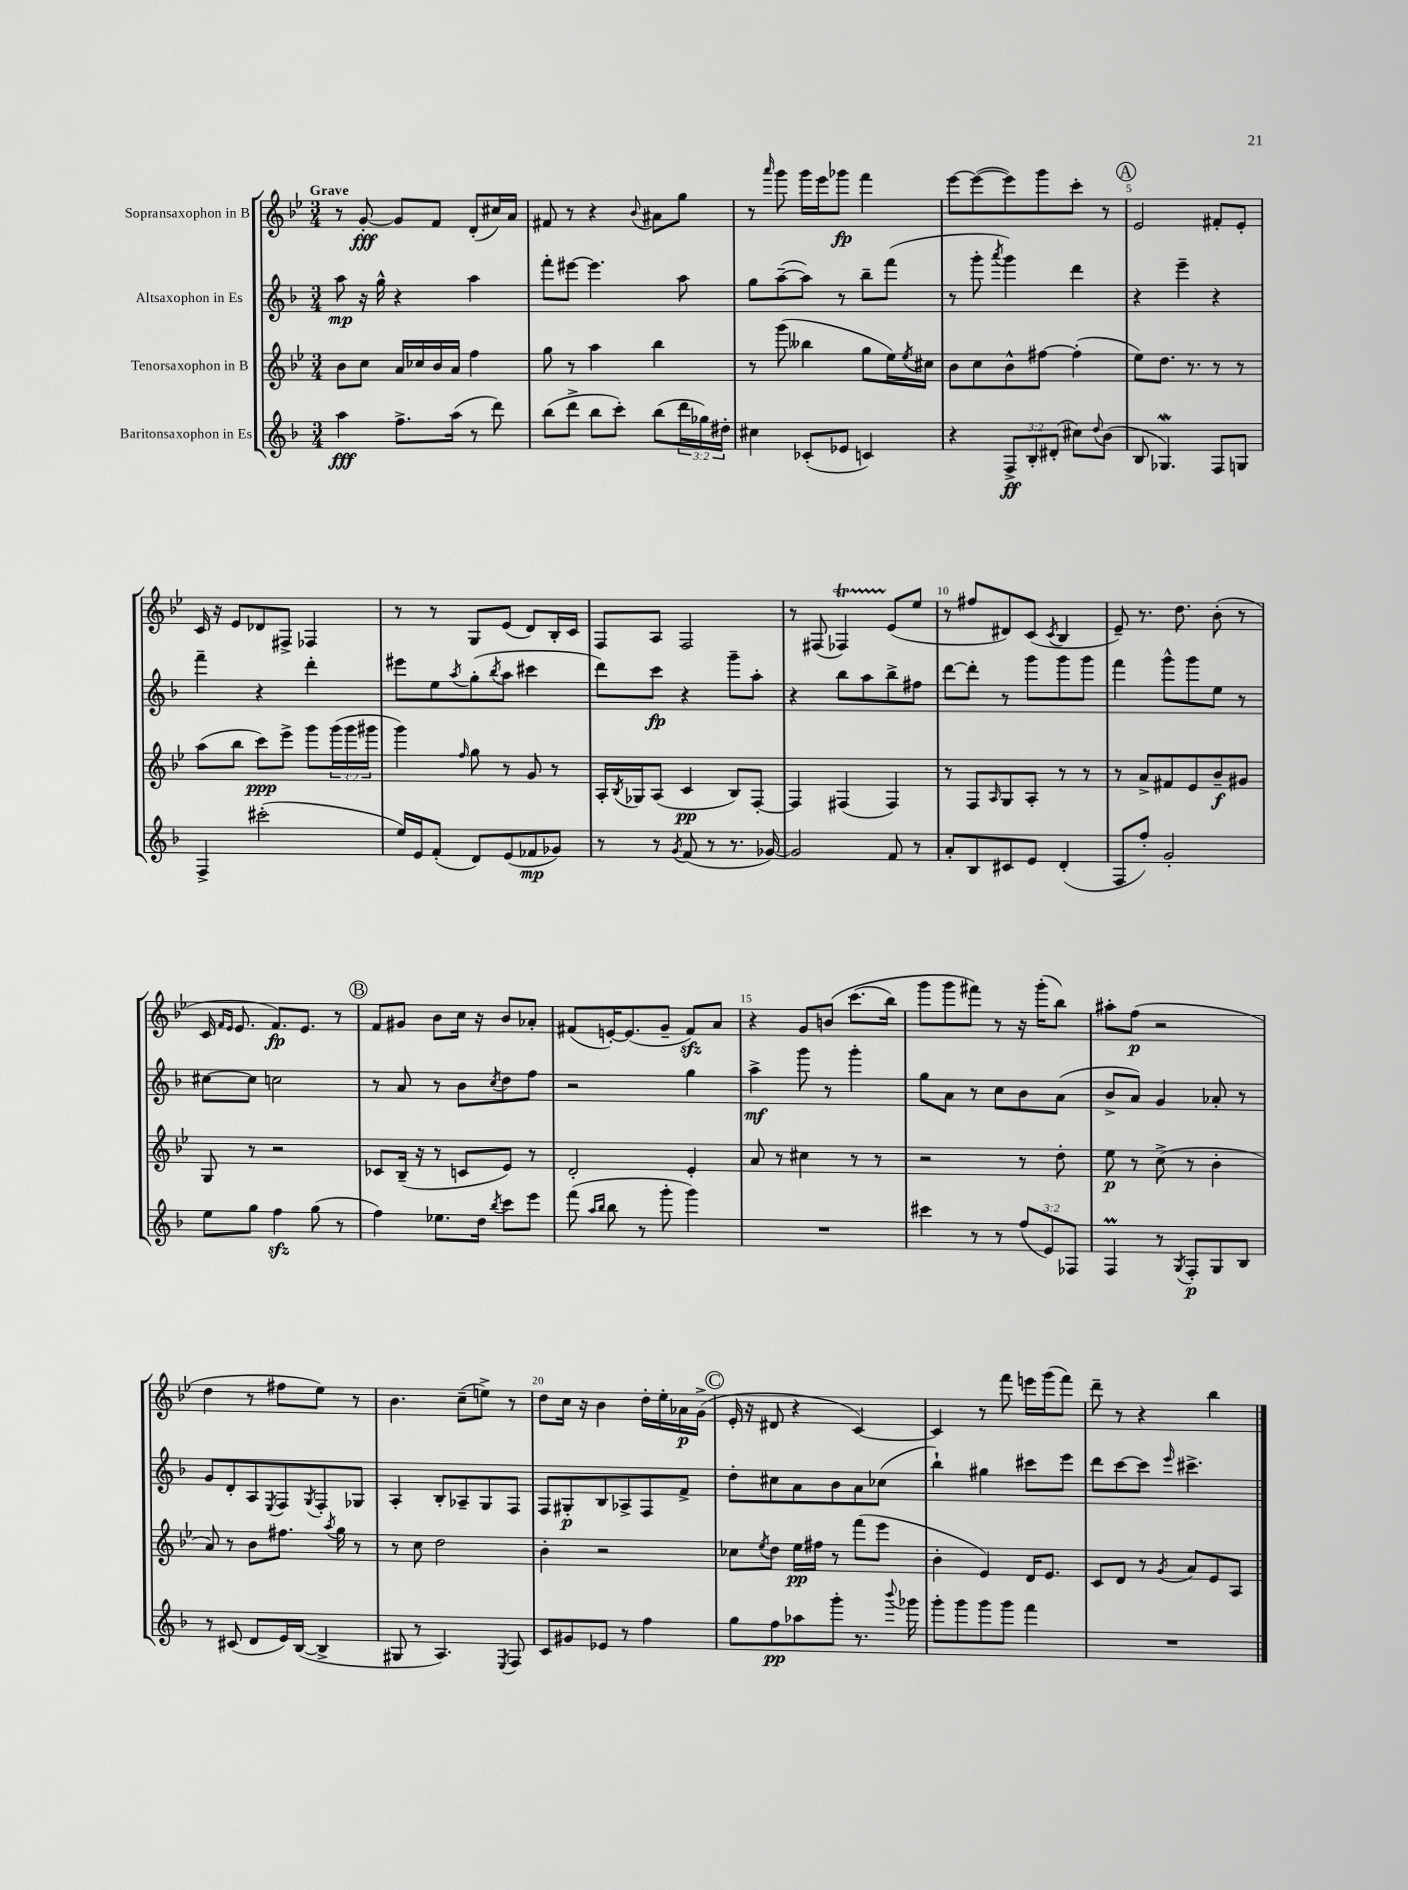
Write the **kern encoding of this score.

**kern	**kern	**kern	**kern
*staff4	*staff3	*staff2	*staff1
*clefG2	*clefG2	*clefG2	*clefG2
*k[b-]	*k[b-e-]	*k[b-]	*k[b-e-]
*M3/4	*M3/4	*M3/4	*M3/4
4aa	8b-	8aa	8r
.	8cc	16r	[8g'
.	.	16gg^^	.
8.ff^	16a	4r	8g]
.	16cc-	.	.
.	16b-	.	8f
(16aa	16a	.	.
8r	4ff	4aa	(8d'
8ddd)	.	.	16cc#)
.	.	.	16a
=	=	=	=
(8bb-	8gg	8fff'	8f#
8ddd^	8r	[8eee#	8r
8bb-	4aa	4.eee#]	4r
8ccc')	.	.	.
.	.	.	8qqb-
(8bb-	4bb-	.	8a#
24ddd	.	8aa	8gg
24gg-)	.	.	.
24dd#'	.	.	.
=	=	=	=
4cc#	8r	8gg	8r
.	.	.	16qqaaa
.	(8ggg	([8aa~	8ggg
(8c-'	4bb--	8aa])	16ggg
.	.	.	16eee-
8e-	.	8r	8ggg-
4c)	8gg	8bb-~	4fff
.	16ee-)	(8fff	.
.	8qee-	.	.
.	16cc#	.	.
=	=	=	=
4r	8b-	8r	[8eee-
.	8cc	8ggg'	(8eee-_
.	.	8qaaa	.
12F^	8b-^^	4ggg)	8eee-])
12B-'	.	.	.
.	[8ff#	.	8ggg
(12d#'	.	.	.
8cc#)	(4ff#']	4ddd	8ccc'
8qqdd	.	.	.
(8b-	.	.	8r
=	=	=	=
8B-	8ee-)	4r	2e-
4.G-)	8.dd	.	.
.	.	4eee~	.
.	8.r	.	.
8F	8r	4r	8f#'
8G	8r	.	8e-'
=	=	=	=
4F^	(8aa	4fff~	16c
.	.	.	16r
.	8bb-	.	8e-
(2ccc#'	8ccc)	4r	8d-
.	8eee-^	.	8F#^
.	8ggg	4ddd'	4F-
.	(24ggg	.	.
.	24ggg	.	.
.	24ggg#	.	.
=	=	=	=
16ee)	4ggg)	8eee#	8r
16e	.	.	.
(8f'	.	8ee	8r
.	16qqff	8qaa	.
8d)	8gg	(8gg'	8G
.	.	8qbb-	.
(8e	8r	8aa	(8e-
8f-	8g	4ccc#	8d)
8g-)	8r	.	16B-'
.	.	.	16c
=	=	=	=
8r	16A'	8ddd)	8F
.	8qB-	.	.
.	16G-	.	.
8r	(8A	8ccc	8A
8qg	.	.	.
(8f	4c	4r	2F
8r	.	.	.
8.r	8B-)	8ggg~	.
.	[8F'	8aa'	.
[16g-)	.	.	.
=	=	=	=
2g-]	4F]	4r	8r
.	.	.	(8F#
.	(4F#	8bb-	4F-)
.	.	8aa	.
8f	4F#)	8bb-^	(8e-
8r	.	8ff#	8ee-
=	=	=	=
8a'	8r	[8ddd	8r
8B-	8F	8ddd']	8ff#
.	16qqA	.	.
8c#	8G	8r	8d#)
8e	8A'	8ggg	(8c
.	.	.	8qc
(4d'	8r	8ggg	4B-
.	8r	8ggg	.
=	=	=	=
8F	8r	4fff	8e-~)
8ff')	8a^	.	8.r
2g'	8f#	8ggg^^	.
.	.	.	8.dd
.	8e-	8ggg	.
.	8b-~	8ee	(8b-'
.	8g#	8r	8r
=	=	=	=
8ee	8G	[8cc#	16c
.	.	.	16qqf
.	.	.	16qqe-
.	.	.	8.e-
8gg	8r	8cc#]	.
4ff	2r	2cc	8.f)
.	.	.	8.e-
(8gg	.	.	.
8r	.	.	8r
=	=	=	=
4ff)	8c-	8r	8f
.	(16B-~	8a	8g#
.	16r	.	.
8.ee-	8r	8r	8b-
.	8c	8b-	16cc
16dd	.	.	16r
8qbb-	.	8qcc	.
8ccc	8e-)	8dd	8b-
8eee	8r	8ff	8a-'
=	=	=	=
(8fff	2d'	2r	(8f#
16qqaa	.	.	.
16qqbb-	.	.	.
8bb-	.	.	[16e')
.	.	.	(8.e]
8r	.	.	.
8ggg'	.	.	8g~
4ggg)	4e-'	4gg	8f#)
.	.	.	8a
=	=	=	=
2.r	8a	4aa^	4r
.	8r	.	.
.	4cc#	8ggg	8g
.	.	8r	&(8b
.	8r	4ggg'	(8.ccc
.	8r	.	.
.	.	.	16bb-)
=	=	=	=
4ccc#	2r	8gg	8ggg
.	.	8a	8ggg
8r	.	8r	8fff#&)
8r	.	8cc	8r
(12ff	8r	8b-	16r
.	.	.	(16ggg'
12e)	.	.	.
.	8dd'	(8a	8bb-)
12F-	.	.	.
=	=	=	=
4F	8ee-	8b-^	8aa#'
.	8r	8a)	(8ff
8r	(8cc^	4g	2r
8qG	.	.	.
8F'	8r	.	.
8G	4b-'	8a-'	.
8B-	.	8r	.
=	=	=	=
8r	8a)	8g	4dd
(8c#	8r	8d'	.
8d	8b-	8A	8r
.	.	8qE	.
16e)	8.ff#	8F	8ff#
([16B-	.	.	.
.	.	8qG	.
4B-^]	.	8F'	8ee-)
.	8qaa	.	.
.	16gg	.	.
.	8r	8G-	8r
=	=	=	=
8G#	8r	4A'	4.b-
8r	8cc	.	.
4.A)	2dd	8B-'	.
.	.	8A-~	(8cc~
.	.	8G	8ee^)
8qE	.	.	.
8F	.	8F	8r
=	=	=	=
8c	4b-'	8F	8dd
8g#	.	8G#'	16cc
.	.	.	16r
8e-	2r	8B-	4b-
8r	.	8A-^	.
4ff	.	8F	16dd'
.	.	.	16ee-'
.	.	8f^	16a-
.	.	.	(16g^
=	=	=	=
8gg	8cc-	8dd'	16e-'
.	.	.	16r
.	8qee-	.	.
8ff	8dd	8cc#	8d#
8aa-	16ee-	8a	4r
.	16ff#	.	.
8ggg'	8r	8b-	.
8.r	(8fff	8a	[4c)
.	8eee-	(8cc-	.
8qqbbb-	.	.	.
16ggg-	.	.	.
=	=	=	=
8ggg'	4b-'	4bb-`)	4c]
8ggg	.	.	.
8ggg	4e-)	4gg#	8r
8ggg	.	.	8fff
4fff	16d	8ccc#	16eee
.	8.e-	.	(16ggg
.	.	8eee	8fff)
=	=	=	=
2.r	8c	8ddd	8ddd~
.	8d	[8ccc	8r
.	8r	8ccc]	4r
.	8qg	16qqeee	.
.	8a	4.ccc#^	.
.	8e-	.	4bb-
.	8A	.	.
==	==	==	==
*-	*-	*-	*-
